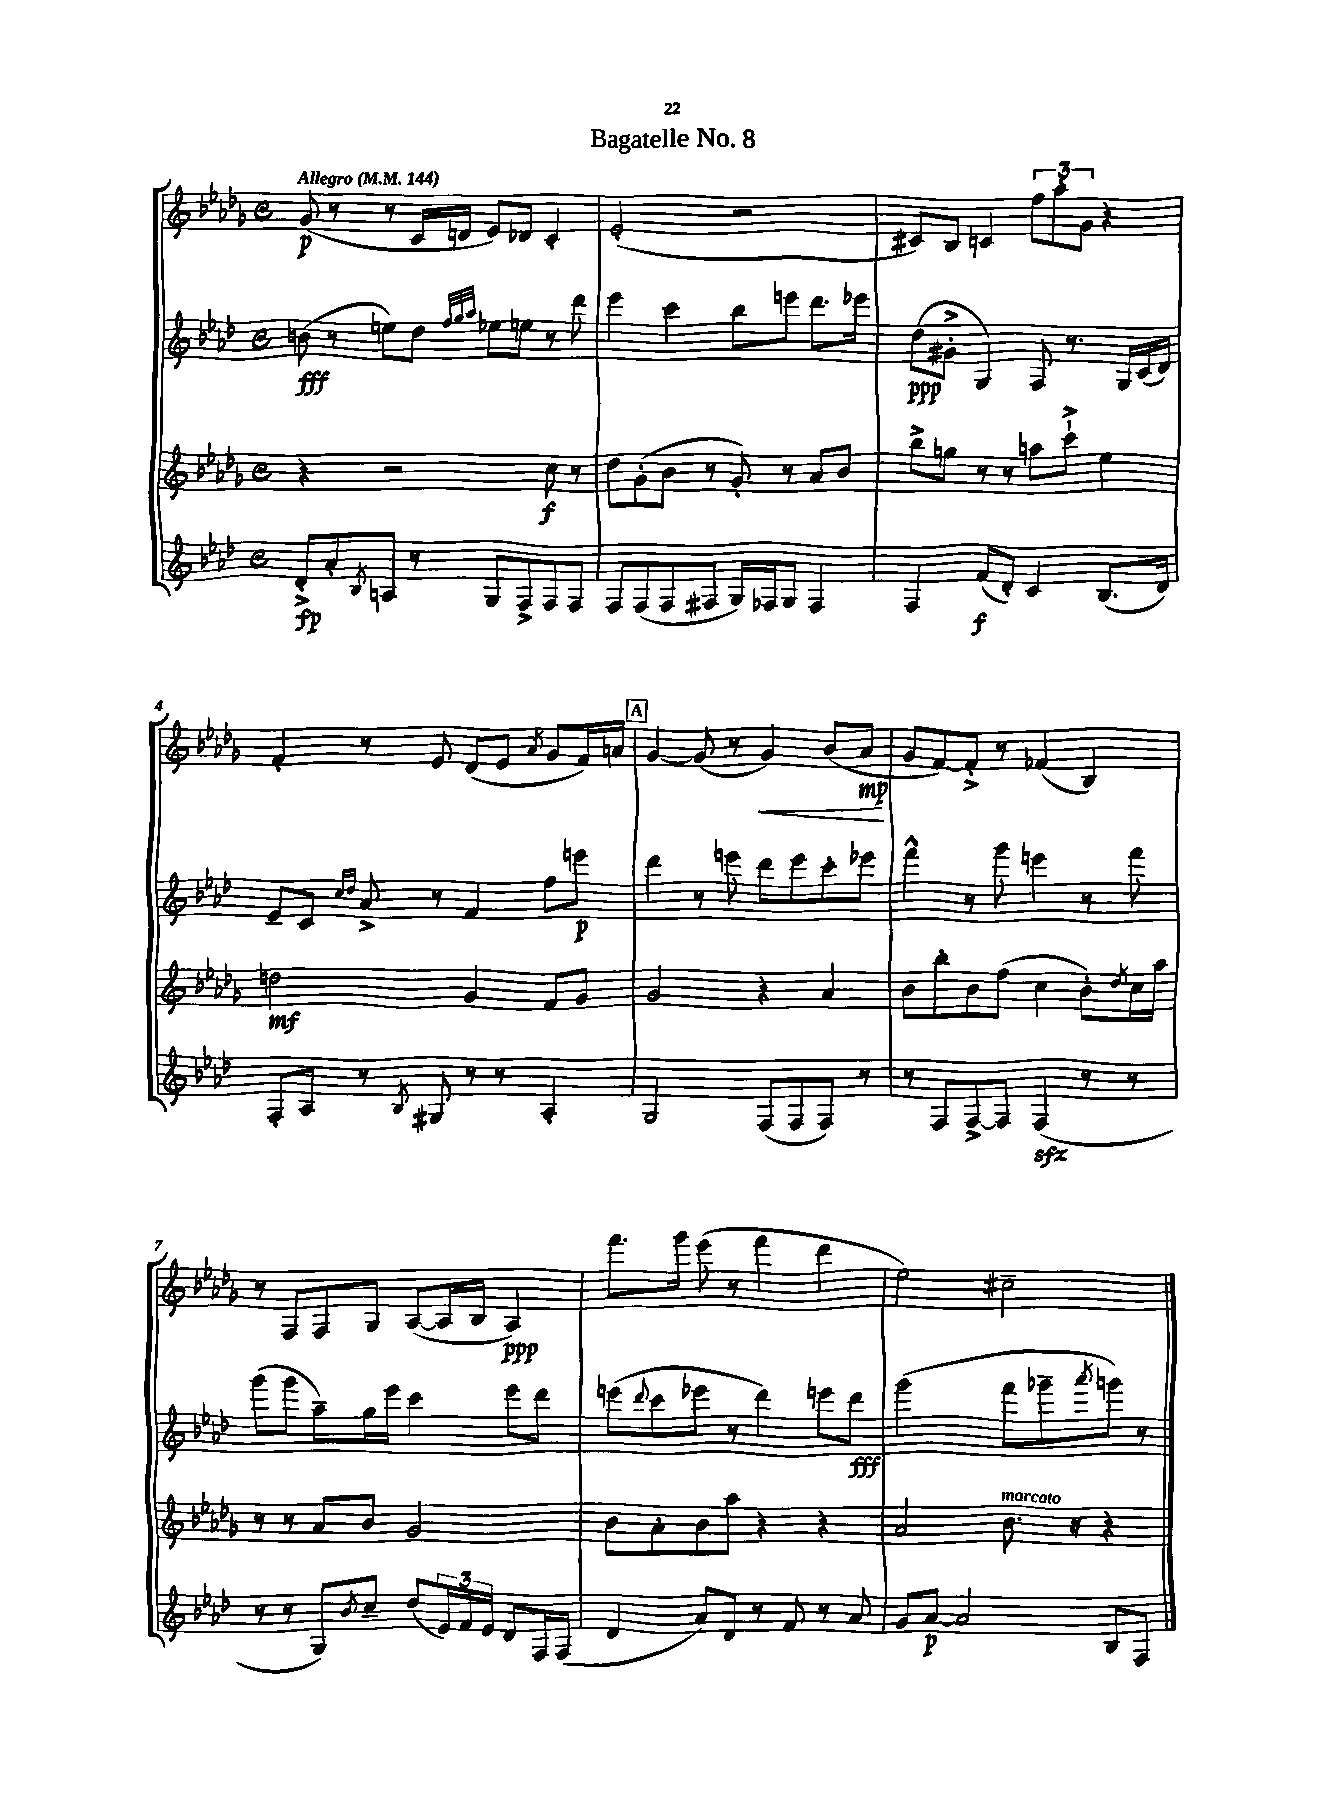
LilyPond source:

\header { title = "Bagatelle No. 8" }
<<
\new StaffGroup <<
\new Staff = "s0" {
    \clef treble \key des \major \defaultTimeSignature \time 4/4 \tempo "Allegro" 4 = 144
    ges'8\p( r8 r8 c'16 d'16 ees'8) des'8 c'4-. |
    ees'2-.( r2 |
    cis'8) bes8 c'4 \tuplet 3/2 { f''8 aes''8-. ges'8 } r4 |
    f'4-. r8 ees'8 des'8( ees'8 \acciaccatura { aes'8 } ges'8 f'16) a'16 |
    \mark \markup { \box "A" } ges'4~ ges'8( r8 ges'4\<) bes'8( aes'8\mp\! |
    ges'8 f'8~) f'8-.-> r8 fes'4( bes4) |
    r8 f8 f8 ges8 aes8~( aes16 bes16 aes4\ppp) |
    f'''8. ges'''16 ees'''8( r8 f'''4 des'''4 |
    ees''2) cis''2-- \bar "|." |
}
\new Staff = "s1" {
    \clef treble \key aes \major \defaultTimeSignature \time 4/4
    b'8\fff( r8 e''8) des''8 \grace { f''32 g''32 aes''32 } ees''8 e''8 r8 des'''8 |
    ees'''4 c'''4 bes''8 e'''8 des'''8. ees'''16 |
    des''8\ppp( gis'8-.-> g4) f8 r8. g16 c'16( des'16) |
    ees'8-- c'8 \grace { c''16 des''16 } aes'8-> r8 f'4 f''8 e'''8\p |
    \mark \markup { \box "A" } des'''4 r8 e'''8 des'''8 e'''8 c'''8-. ees'''8 |
    f'''4-^ r8 g'''8 e'''4 r8 f'''8 |
    g'''8( g'''8 aes''8--) g''16 ees'''16 c'''4 ees'''8 des'''8 |
    e'''8( \appoggiatura { des'''8 } c'''8 ees'''8 r8 des'''4) e'''8 des'''8\fff |
    g'''2( f'''8 ges'''8-- \acciaccatura { aes'''8 } g'''8) r8 \bar "|." |
}
\new Staff = "s2" {
    \clef treble \key des \major \defaultTimeSignature \time 4/4
    r4 r2 c''8\f r8 |
    des''8 ges'8-.( bes'8 r8 ges'8-.) r8 aes'8 bes'8 |
    bes''8-> g''8 r8 r8 a''8 c'''8-!-> ees''4 |
    d''2\mf ges'4 f'8 ges'8 |
    \mark \markup { \box "A" } ges'2 r4 aes'4 |
    bes'8 bes''8-. bes'8 f''8( c''4 bes'8-.) \acciaccatura { des''8 } c''16 aes''16 |
    r8 r8 aes'8 bes'8 ges'2 |
    bes'8 aes'8-. bes'8 aes''8 r4 r4 |
    aes'2 bes'8.^\markup { \italic "marcato" } r16 r4 \bar "|." |
}
\new Staff = "s3" {
    \clef treble \key aes \major \defaultTimeSignature \time 4/4
    des'8-.->\fp aes'8-. \acciaccatura { bes8 } a8 r8 g8 f8-> f8 f8 |
    f8 f8( f8 fis8 g16) fes16 g8 fes4 |
    f4 f'8\f( des'8-.) c'4 bes8.( des'16) |
    f8-. aes8 r8 \acciaccatura { bes8 } gis8 r8 r8 aes4-. |
    \mark \markup { \box "A" } g2 f8( f8 f8) r8 |
    r8 f8 f8~-> f8 f4\sfz( r8 r8 |
    r8 r8 g8) \acciaccatura { bes'8 } c''8-- des''8( \tuplet 3/2 { ees'16) f'16 ees'16 } des'8 f16 f16( |
    des'4 aes'8) des'8 r8 f'8 r8 aes'8 |
    g'8 aes'8~\p aes'2 bes8 f8 \bar "|." |
}
>>
>>
